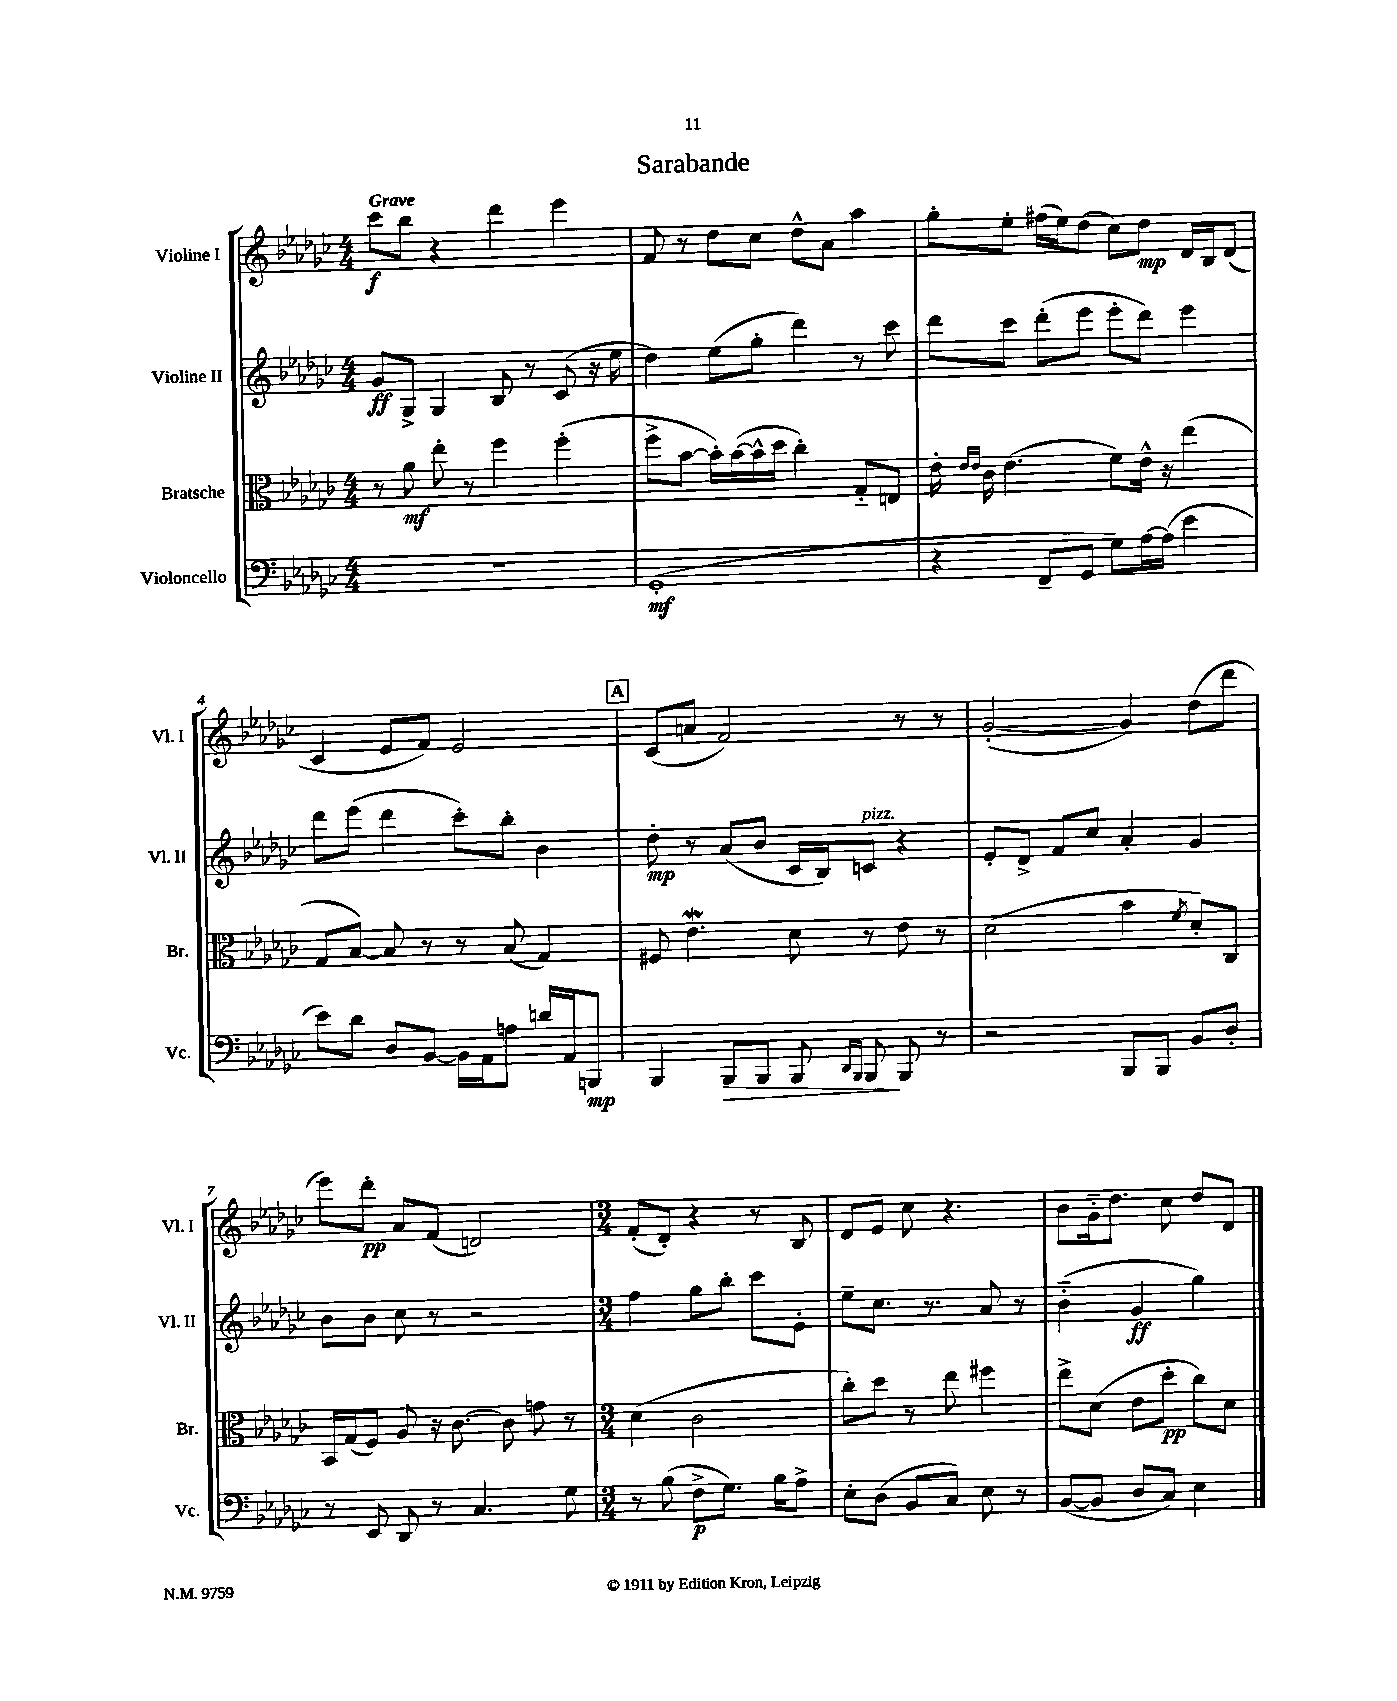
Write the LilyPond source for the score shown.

\header { title = "Sarabande" }
<<
\new StaffGroup <<
\new Staff = "s0" \with { instrumentName = "Violine I" shortInstrumentName = "Vl. I" } {
    \clef treble \key ges \major \numericTimeSignature \time 4/4 \tempo "Grave"
    \autoBeamOff ces'''8[\f bes''8] r4 des'''4 ees'''4 |
    f'8 r8 des''8[ ces''8] des''8[-^ aes'8] aes''4 |
    ges''8[-. ees''8]-. fis''16[( ees''16) des''8]( ces''8[) des''8]\mp des'16[ bes16 des'8]( |
    ces'4 ees'8[ f'8]) ees'2 |
    \mark \markup { \box "A" } ces'8[( a'8] f'2) r8 r8 |
    ges'2~-.( ges'4) des''8[( des'''8] |
    ees'''8[) des'''8]-.\pp aes'8[ f'8]( d'2) |
    \numericTimeSignature \time 3/4 f'8[-.( des'8]-.) r4 r8 bes8 |
    des'8[ ees'8] ces''8 r4. |
    bes'8[ ges'16-_ des''8.] ces''8 des''8[ des'8] \bar "|." |
}
\new Staff = "s1" \with { instrumentName = "Violine II" shortInstrumentName = "Vl. II" } {
    \clef treble \key ges \major \numericTimeSignature \time 4/4
    \autoBeamOff ges'8[\ff ges8]-> ges4 bes8 r8 ces'8( r16 ees''16 |
    des''4) ees''8[( ges''8]-. des'''4) r8 ces'''8 |
    des'''8[ ces'''8] des'''8[-.( ees'''8] ees'''8[-. des'''8]) ees'''4 |
    des'''8[ ees'''8]( des'''4 ces'''8[-.) bes''8]-. bes'4 |
    \mark \markup { \box "A" } des''8-.\mp r8 aes'8[( bes'8] ces'16[ bes16) c'8]^\markup { \italic "pizz." } r4 |
    ees'8[-. des'8]-> f'8[ ces''8] aes'4-. ges'4 |
    bes'8[ bes'8] ces''8 r8 r2 |
    \numericTimeSignature \time 3/4 f''4 ges''8[ bes''8]-. ces'''8[ ees'8]-. |
    ees''8[-- ces''8.] r8. aes'8 r8 |
    bes'4-_( ges'4\ff ges''4) \bar "|." |
}
\new Staff = "s2" \with { instrumentName = "Bratsche" shortInstrumentName = "Br." } {
    \clef alto \key ges \major \numericTimeSignature \time 4/4
    \autoBeamOff r8 aes'8\mf ees''8-. r8 f''4 f''4-.( |
    f''8[-> bes'8]~ bes'16[-.) bes'16~( bes'16-^ des''16] ces''4-.) ges8[-_ e8] |
    ees'16-. \grace { ees'16[ ees'16] } ces'16 ees'4.( f'8[) ees'16]-^ r16 ees''4( |
    ges8[ bes8]~) bes8 r8 r8 bes8( ges4) |
    \mark \markup { \box "A" } fis8 ees'4.\mordent des'8 r8 ees'8 r8 |
    des'2( bes'4 \acciaccatura { f'8 } des'8[-.) ces8] |
    bes,16[ ges16( f8]) aes8 r16 ces'8.~ ces'8 g'8 r8 |
    \numericTimeSignature \time 3/4 des'4( ces'2 |
    ces''8[-.) des''8] r8 ees''8 fis''4 |
    ees''8[-> des'8]( ees'8[ des''8]-.\pp ces''8[) des'8] \bar "|." |
}
\new Staff = "s3" \with { instrumentName = "Violoncello" shortInstrumentName = "Vc." } {
    \clef bass \key ges \major \numericTimeSignature \time 4/4
    \autoBeamOff R1 |
    ges,1-.\mf( |
    r4 f,8[-- ges,8] ges8[) aes16~ aes16]( ees'4 |
    ees'8[) des'8] des8[ bes,8]~ bes,16[ aes,16 a8] d'16[ aes,16 b,,8]\mp |
    \mark \markup { \box "A" } bes,,4 bes,,8[\> bes,,8] bes,,8 \grace { des,16[ bes,,16] } bes,,8\! bes,,8 r8 |
    r2 bes,,8[ bes,,8] bes,8[ des8]-. |
    r8 ees,8 des,8 r8 ces4. ges8 |
    \numericTimeSignature \time 3/4 r8 bes8( f8[->\p ges8.]) bes16[ aes8]-> |
    ees8[-. des8]( bes,8[ ces8]) ees8 r8 |
    bes,8[~( bes,8] des8[ ces8]) ees4 \bar "|." |
}
>>
>>
